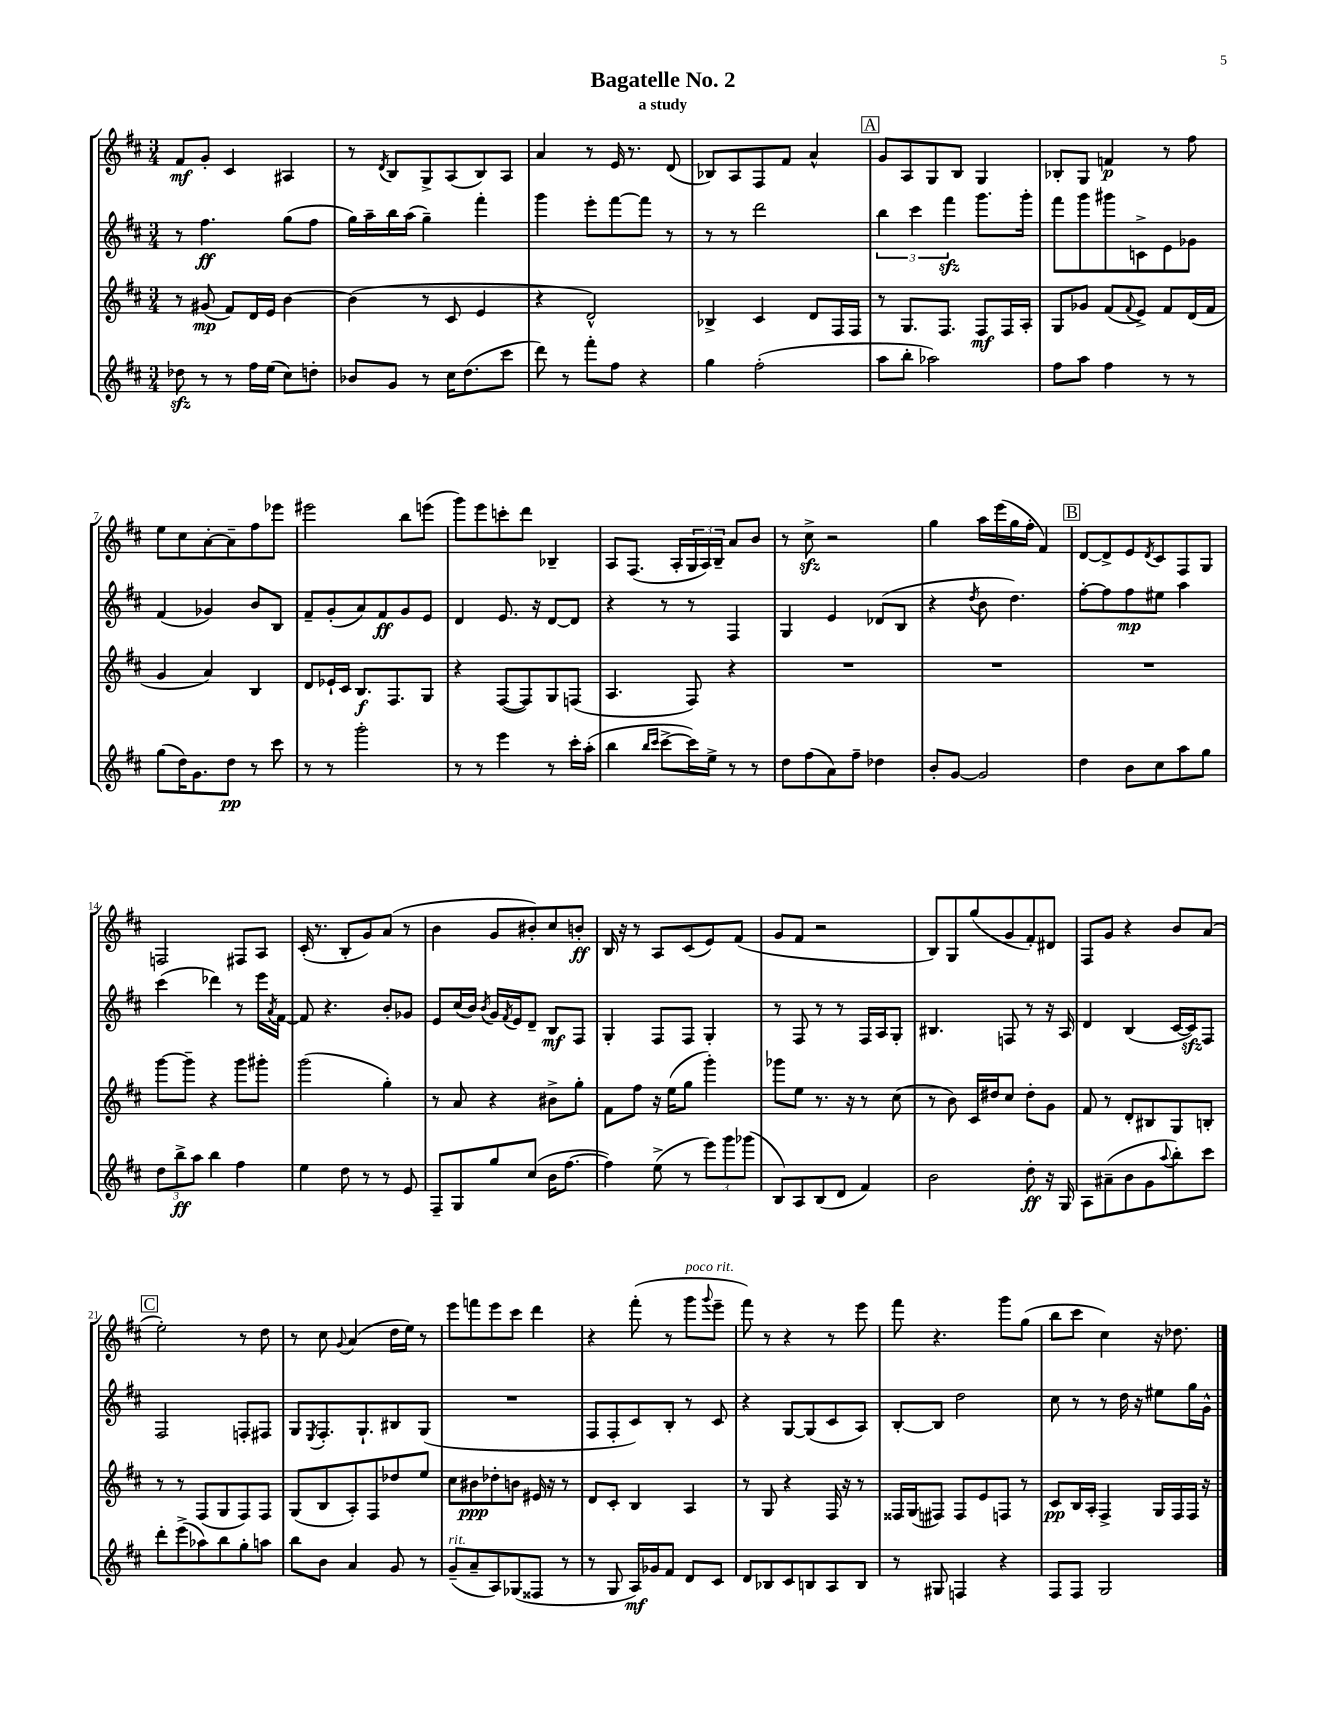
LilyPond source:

\header { title = "Bagatelle No. 2" subtitle = "a study" }
<<
\new StaffGroup <<
\new Staff = "s0" {
    \clef treble \key d \major \numericTimeSignature \time 3/4
    fis'8\mf g'8-. cis'4 ais4 |
    r8 \acciaccatura { d'8 } b8 g8-> a8( b8) a8 |
    a'4 r8 e'16 r8. d'8( |
    bes8) a8 fis8 fis'8 a'4-^ |
    \mark \markup { \box "A" } g'8 a8 g8 b8 g4 |
    bes8-. g8 f'4\p r8 fis''8 |
    e''8 cis''8 a'8~-. a'8-- fis''8 ees'''8 |
    eis'''2 b''8 e'''8( |
    g'''8) e'''8 c'''8-. d'''8 bes4-- |
    a8 fis8.( a16-. \tuplet 3/2 { g16 a16) b16-- } a'8 b'8 |
    r8 cis''8->\sfz r2 |
    g''4 a''16 e'''16( g''16 fis''16-. fis'4) |
    \mark \markup { \box "B" } d'8~ d'8-> e'8 \acciaccatura { d'8 } cis'8 fis8 g8 |
    f2 fis8 a8 |
    cis'16-.( r8. b8-. g'8) a'8( r8 |
    b'4 g'8 bis'8-.) cis''8 b'8-.\ff |
    b16 r16 r8 a8 cis'8( e'8) fis'8( |
    g'8 fis'8 r2 |
    b8) g8 g''8( g'8 fis'8-.) dis'8 |
    fis8 g'8 r4 b'8 a'8( |
    \mark \markup { \box "C" } e''2-.) r8 d''8 |
    r8 cis''8 \appoggiatura { g'8 } a'4( d''16 e''16) r8 |
    e'''8 f'''8 e'''8 cis'''8 d'''4 |
    r4 fis'''8-.( r8 g'''8^\markup { \italic "poco rit." } \appoggiatura { g'''8 } e'''8-- |
    fis'''8) r8 r4 r8 e'''8 |
    fis'''8 r4. g'''8 g''8( |
    b''8 cis'''8 cis''4) r16 des''8. \bar "|." |
}
\new Staff = "s1" {
    \clef treble \key d \major \numericTimeSignature \time 3/4
    r8 fis''4.\ff g''8( fis''8 |
    g''16) a''16-- b''16 a''16( g''4--) fis'''4-. |
    g'''4 e'''8-. fis'''8~ fis'''8 r8 |
    r8 r8 d'''2 |
    \mark \markup { \box "A" } \tuplet 3/2 { b''4 cis'''4 fis'''4\sfz } g'''8. g'''16-. |
    fis'''8 g'''8 gis'''8 c'8-> e'8 ges'8 |
    fis'4( ges'4) b'8 b8 |
    fis'8-- g'8-.( a'8) fis'8\ff g'8 e'8 |
    d'4 e'8. r16 d'8~ d'8 |
    r4 r8 r8 fis4 |
    g4 e'4 des'8( b8 |
    r4 \acciaccatura { d''8 } b'8 d''4.) |
    \mark \markup { \box "B" } fis''8~-. fis''8 fis''8\mp eis''8 a''4 |
    cis'''4( des'''4) r8 e'''16 \acciaccatura { a'8 } fis'16~ |
    fis'8 r4. b'8-. ges'8 |
    e'8 cis''16( b'16) \acciaccatura { b'8 } g'16 \acciaccatura { fis'8 } e'16 d'8-- b8\mf fis8 |
    g4-. fis8 fis8 g4-. |
    r8 fis8 r8 r8 fis16 a16 g8-. |
    bis4. f8 r8 r16 a16 |
    d'4 b4( cis'16~ cis'16\sfz) fis8 |
    \mark \markup { \box "C" } fis2 f8-. fis8 |
    g8 \acciaccatura { e8 } fis8.-. g8.-! bis8 g8( |
    R2. |
    fis8 fis8-. cis'8) b8-. r8 cis'8 |
    r4 g8~ g8( cis'8 a8) |
    b8~-. b8 d''2 |
    cis''8 r8 r8 d''16 r16 eis''8 g''16 g'16-^ \bar "|." |
}
\new Staff = "s2" {
    \clef treble \key d \major \numericTimeSignature \time 3/4
    r8 gis'8\mp( fis'8) d'16 e'16 b'4~ |
    b'4( r8 cis'8 e'4 |
    r4 d'2-^) |
    bes4-> cis'4 d'8 fis16 fis16 |
    \mark \markup { \box "A" } r8 g8. fis8. fis8\mf fis16 a16-. |
    g8 ges'8 fis'8( \appoggiatura { fis'8 } e'8->) fis'8 d'16( fis'16 |
    g'4 a'4) b4 |
    d'8 ees'16-! cis'16 b8.\f fis8. g8 |
    r4 fis8~( fis8) g8 f8( |
    a4. fis8) r4 |
    R2. |
    R2. |
    \mark \markup { \box "B" } R2. |
    g'''8~ g'''8-- r4 g'''8 gis'''8-. |
    g'''2( g''4-.) |
    r8 a'8 r4 bis'8-> g''8-. |
    fis'8 fis''8 r16 e''16( g''8 g'''4-.) |
    ges'''8 e''8 r8. r16 r8 cis''8( |
    r8 b'8) cis'16 dis''16 cis''8 dis''8-. g'8 |
    fis'8 r8 d'8-. bis8 g8 b8-. |
    \mark \markup { \box "C" } r8 r8 fis8( g8 fis8) fis8 |
    g8( b8 a8-.) fis8 des''8 e''8 |
    cis''8 bis'8\ppp des''8-. b'8 eis'16 r16 r8 |
    d'8 cis'8-. b4 a4 |
    r8 g8 r4 fis16 r16 r8 |
    fisis16 g16( fis8) fis8 e'8 f8 r8 |
    cis'8\pp b16 a16-. fis4-> g16 fis16 fis16 r16 \bar "|." |
}
\new Staff = "s3" {
    \clef treble \key d \major \numericTimeSignature \time 3/4
    des''8\sfz r8 r8 fis''16 e''16( cis''8) d''8-. |
    bes'8 g'8 r8 cis''16 d''8.( cis'''8 |
    d'''8) r8 fis'''8-. fis''8 r4 |
    g''4 fis''2-.( |
    \mark \markup { \box "A" } a''8 b''8-. aes''2) |
    fis''8 a''8 fis''4 r8 r8 |
    g''8( d''16) g'8. d''8\pp r8 cis'''8 |
    r8 r8 g'''2-. |
    r8 r8 e'''4 r8 cis'''16-. a''16-.( |
    b''4 \grace { b''16 cis'''16 } cis'''8~-> cis'''16) e''16-> r8 r8 |
    d''8 fis''8( a'8) fis''8-- des''4 |
    b'8-. g'8~ g'2 |
    \mark \markup { \box "B" } d''4 b'8 cis''8 a''8 g''8 |
    \tuplet 3/2 { d''8 b''8->\ff a''8 } b''4 fis''4 |
    e''4 d''8 r8 r8 e'8 |
    fis8-- g8 g''8 cis''8( b'16 fis''8.~ |
    fis''4) e''8->( r8 \tuplet 3/2 { e'''8) g'''8 ges'''8( } |
    b8) a8 b8( d'8 fis'4) |
    b'2 d''8-.\ff r16 g16 |
    a8 ais'8--( b'8 g'8 \appoggiatura { a''8 } b''8-.) cis'''8 |
    \mark \markup { \box "C" } d'''8-. e'''8->( aes''8) b''8 g''8-. a''8 |
    b''8 b'8 a'4 g'8 r8 |
    g'8--^\markup { \italic "rit." }( a'8-- a8) ges8( fisis8 r8 |
    r8 g8 a16\mf) ges'16 fis'8 d'8 cis'8 |
    d'8 bes8 cis'8 b8 a8 b8 |
    r8 gis8 f4 r4 |
    fis8 fis8 g2 \bar "|." |
}
>>
>>
